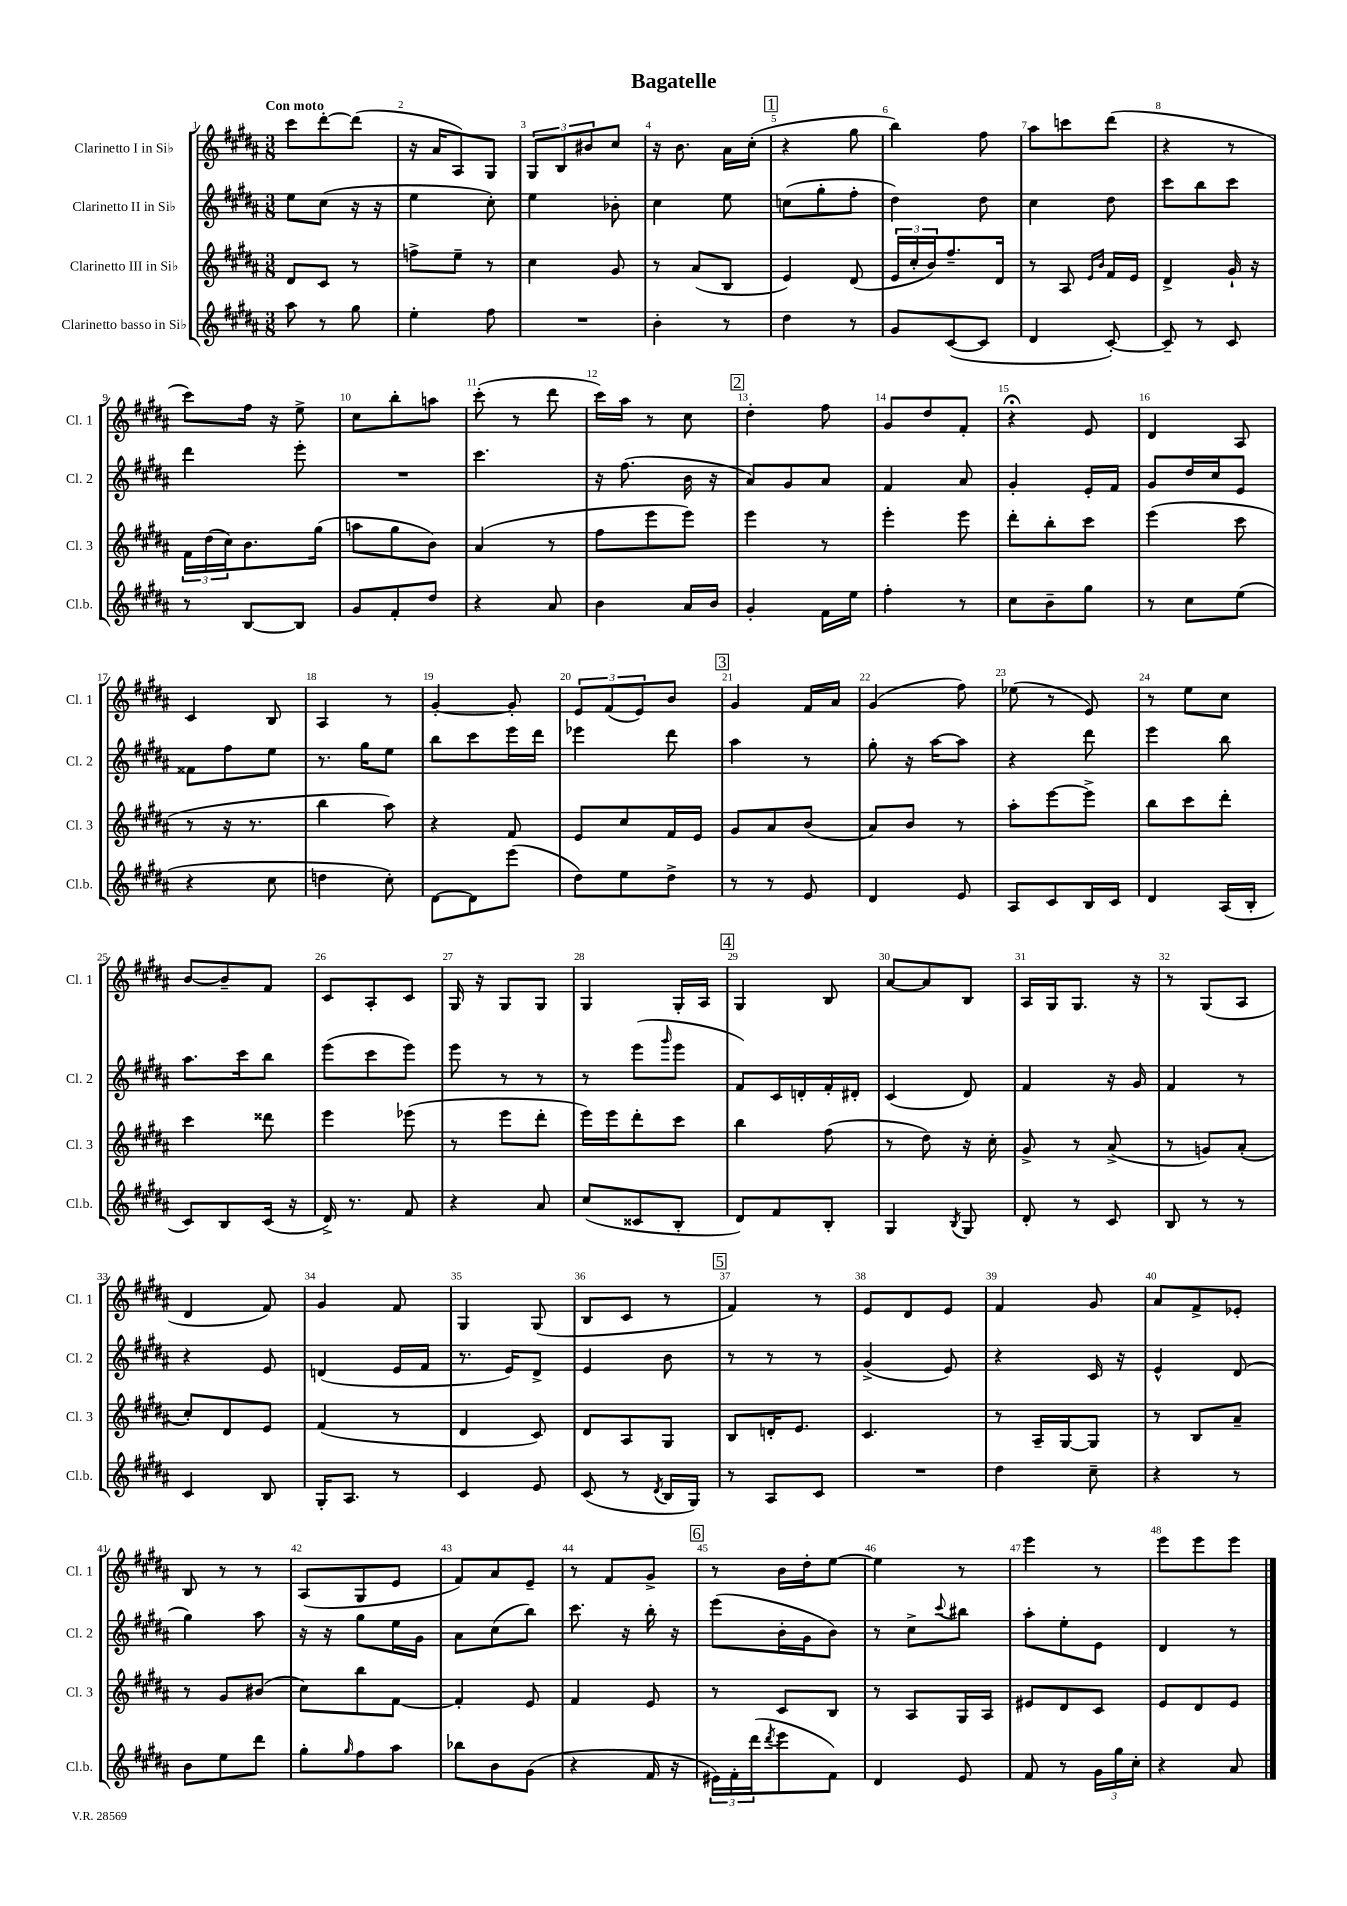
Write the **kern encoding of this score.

**kern	**kern	**kern	**kern
*staff4	*staff3	*staff2	*staff1
*clefG2	*clefG2	*clefG2	*clefG2
*k[f#c#g#d#a#]	*k[f#c#g#d#a#]	*k[f#c#g#d#a#]	*k[f#c#g#d#a#]
*M3/8	*M3/8	*M3/8	*M3/8
8aa#	8d#	8ee	8ccc#
8r	8c#	(8cc#	[8ddd#'
8gg#	8r	16r	(8ddd#]
.	.	16r	.
=	=	=	=
4ee'	8ff^	4ee	16r
.	.	.	16a#
.	8ee~	.	8A#)
8ff#	8r	8cc#')	8G#
=	=	=	=
4.r	4cc#	4ee	12G#
.	.	.	12B
.	.	.	12b#
.	8g#	8b-'	8cc#
=	=	=	=
4b'	8r	4cc#	16r
.	.	.	8.b
.	(8a#	.	.
8r	8B	8ee	16a#
.	.	.	(16cc#'
=	=	=	=
4dd#	4e)	(8cc	4r
.	.	8gg#'	.
8r	(8d#	8ff#'	8gg#
=	=	=	=
8g#	24e	4dd#)	4bb)
.	24cc#'	.	.
.	24b)	.	.
([8c#	8.ff#~	.	.
8c#]	.	8dd#	8ff#
.	16d#	.	.
=	=	=	=
4d#	8r	4cc#	8aa#
.	8A#	.	8ccc
.	16qqe	.	.
.	16qqb	.	.
[8c#')	16f#	8dd#	(8ddd#
.	16e	.	.
=	=	=	=
8c#~]	4d#^	8ccc#	4r
8r	.	8bb	.
8c#	16g#`	8ccc#	8r
.	16r	.	.
=	=	=	=
8r	24f#	4ddd#	8ccc#)
.	(24dd#	.	.
.	24cc#)	.	.
[8B	8.b	.	16ff#
.	.	.	16r
8B]	.	8eee'	8ee^
.	(16gg#	.	.
=	=	=	=
8g#	8aa	4.r	8cc#
8f#'	8gg#	.	8bb'
8dd#	8b)	.	8aa
=	=	=	=
4r	(4a#	4.ccc#	(8ccc#'
.	.	.	8r
8a#	8r	.	8ddd#
=	=	=	=
4b	8ff#	16r	16ccc#)
.	.	(8.ff#	16aa#
.	8eee	.	8r
16a#	8eee)	16b	8cc#
16b	.	16r	.
=	=	=	=
4g#'	4eee	8a#)	4dd#'
.	.	8g#	.
16f#	8r	8a#	8ff#
16ee	.	.	.
=	=	=	=
4ff#'	4eee'	4f#	8g#
.	.	.	8dd#
8r	8eee	8a#	8f#'
=	=	=	=
8cc#	8ddd#'	4g#'	4r;
8b~	8bb'	.	.
8gg#	8ccc#	16e'	8e
.	.	16f#	.
=	=	=	=
8r	(4eee	8g#	4d#
8cc#	.	16dd#	.
.	.	16cc#	.
(8ee	8ccc#	8e	8A#
=	=	=	=
4r	8r	8f##	4c#
.	16r	8ff#	.
.	8.r	.	.
8cc#	.	8ee	8B
=	=	=	=
4dd	4bb	8.r	4A#
.	.	16gg#	.
8cc#')	8aa#)	8ee	8r
=	=	=	=
[8d#	4r	8bb	[4g#'
8d#]	.	8ccc#	.
(8eee	8f#	16eee	8g#']
.	.	16ddd#	.
=	=	=	=
8dd#)	8e	4eee-	12e
.	.	.	(12f#
8ee	8cc#	.	.
.	.	.	12e)
8dd#^	16f#	8ddd#	8b
.	16e	.	.
=	=	=	=
8r	8g#	4aa#	4g#
8r	8a#	.	.
8e	(8b	8r	16f#
.	.	.	16a#
=	=	=	=
4d#	8a#)	8gg#'	(4g#
.	8b	16r	.
.	.	[16aa#	.
8e	8r	8aa#]	8ff#)
=	=	=	=
8A#	8aa#'	4r	(8ee-
8c#	[8eee	.	8r
16B	8eee^]	8ddd#	8e)
16c#	.	.	.
=	=	=	=
4d#	8bb	4eee	8r
.	8ccc#	.	8ee
(16A#	8ddd#'	8bb	8cc#
16B'	.	.	.
=	=	=	=
8c#)	4ccc#	8.aa#	[8b
8B	.	.	8b~]
.	.	16ccc#	.
(16c#	8ddd##	8bb	8f#
16r	.	.	.
=	=	=	=
16d#^)	4eee	(8eee	8c#
8.r	.	.	.
.	.	8ccc#	8A#'
8f#	(8eee-	8eee)	8c#
=	=	=	=
4r	8r	8eee	16G#
.	.	.	16r
.	8eee	8r	8G#
8a#	8ddd#'	8r	8G#
=	=	=	=
(8cc#	16eee)	8r	4G#
.	16eee	.	.
8c##	8ddd#'	(8eee	.
.	.	16qqggg#	.
8B'	8ccc#	8eee	16G#'
.	.	.	16A#
=	=	=	=
8d#)	4bb	8f#)	4G#
8f#	.	16c#	.
.	.	16d'	.
8B'	(8ff#	16f#'	8B
.	.	16d#'	.
=	=	=	=
4G#	8r	(4c#	[8a#
.	8dd#)	.	8a#]
8qB	.	.	.
8G#	16r	8d#)	8B
.	16cc#'	.	.
=	=	=	=
8d#'	8g#^	4f#	16A#
.	.	.	16G#
8r	8r	.	8.G#
8c#	(8a#^	16r	.
.	.	16g#	16r
=	=	=	=
8B	8r	4f#	8r
8r	8g)	.	(8G#
8r	(8a#'	8r	8A#
=	=	=	=
4c#	8cc#')	4r	4d#
.	8d#	.	.
8B	8e	8e	8f#)
=	=	=	=
16G#'	(4f#	(4d	4g#
8.A#	.	.	.
8r	8r	16e	8f#
.	.	16f#	.
=	=	=	=
4c#	4d#	8.r	4G#
.	.	16e)	.
8e	8c#)	8d#^	(8G#
=	=	=	=
(8c#	8d#	4e	8B
8r	8A#	.	8c#
8qd#	.	.	.
16B	8G#	8b	8r
16G#)	.	.	.
=	=	=	=
8r	8B	8r	4f#)
8A#	16d'	8r	.
.	8.e	.	.
8c#	.	8r	8r
=	=	=	=
4.r	4.c#	(4g#^	8e
.	.	.	8d#
.	.	8e)	8e
=	=	=	=
4dd#	8r	4r	4f#
.	16A#~	.	.
.	[16G#	.	.
8cc#~	8G#]	16c#	8g#
.	.	16r	.
=	=	=	=
4r	8r	4e^^	8a#
.	8B	.	8f#^
8r	8a#~	(8d#	8e-'
=	=	=	=
8b	8r	4gg#)	8B
8ee	8g#	.	8r
8ddd#	(8b#	8aa#	8r
=	=	=	=
8gg#'	8cc#)	16r	(8A#
.	.	16r	.
16qqgg#	.	.	.
8ff#	8bb	8gg#	8G#
8aa#	[8f#	16ee	8e
.	.	16g#	.
=	=	=	=
8bb-	4f#']	8a#	8f#)
8b	.	(8cc#	8a#
(8g#	8e	8bb)	8e~
=	=	=	=
4r	4f#	8.ccc#	8r
.	.	.	8f#
.	.	16r	.
16f#	8e	16bb'	8g#^
16r	.	16r	.
=	=	=	=
24e#)	8r	(8eee	8r
24f#'	.	.	.
(24ddd#	.	.	.
8qddd#	.	.	.
8eee	8c#	16b'	16b
.	.	16g#	16dd#'
8f#)	8B	8b)	[8ee
=	=	=	=
4d#	8r	8r	4ee]
.	8A#	8cc#^	.
.	.	8qqccc#	.
8e	16G#	8bb#	8r
.	16A#	.	.
=	=	=	=
8f#	8e#	8aa#'	4eee
8r	8d#	8ee'	.
24g#	8c#	8e	8r
24gg#	.	.	.
24cc#'	.	.	.
=	=	=	=
4r	8e	4d#	8eee
.	8d#	.	8eee
8a#	8e	8r	8eee
==	==	==	==
*-	*-	*-	*-
